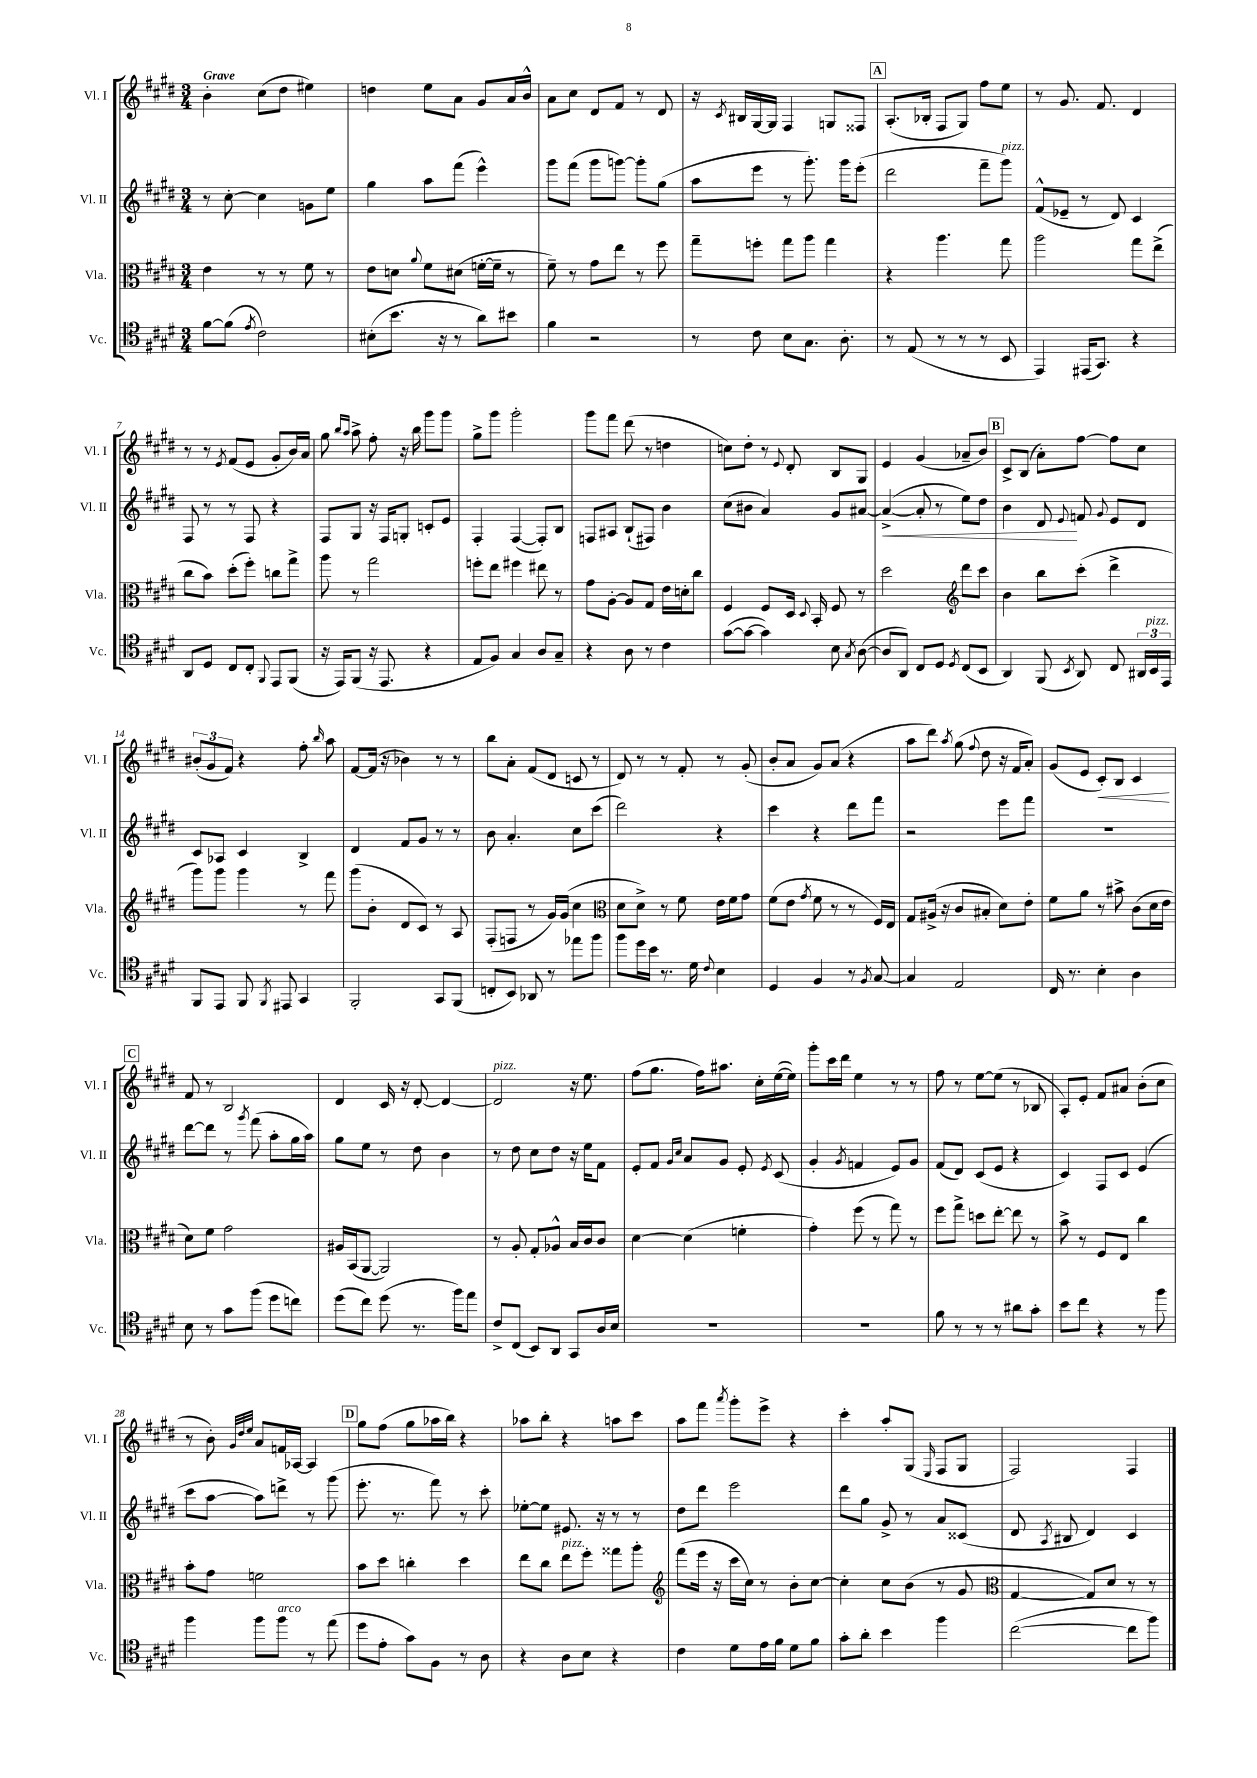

**kern	**kern	**kern	**dynam	**kern	**dynam
*part4	*part3	*part2	*part2	*part1	*part1
*staff4	*staff3	*staff2	*staff2	*staff1	*staff1
*I"Vc.	*I"Vla.	*I"Vl. II	*	*I"Vl. I	*
*I'Vc.	*I'Vla.	*I'Vl. II	*	*I'Vl. I	*
*clefC4	*clefC3	*clefG2	*	*clefG2	*
*k[f#c#g#d#]	*k[f#c#g#d#]	*k[f#c#g#d#]	*	*k[f#c#g#d#]	*
*M3/4	*M3/4	*M3/4	*	*M3/4	*
=1	=1	=1	=1	=1	=1
!	!	!	!	!LO:TX:a:B:t=Grave	!
[8f#\L	4e\	8r	.	4b'\	.
(8f#\J]	.	[8cc#'\	.	.	.
8qe/	.	.	.	.	.
2c#\)	8r	4cc#\]	.	(8cc#\L	.
.	8r	.	.	8dd#\J	.
.	8f#\	8gn\L	.	4ee#X\)	.
.	8r	8ee\J	.	.	.
=2	=2	=2	=2	=2	=2
(8B#X'\L	8e\L	4gg#\	.	4ddn\	.
8.b\J	8dn\J	.	.	.	.
.	8qqa/	.	.	.	.
.	8f#\L	8aa\L	.	8ee\L	.
16r	.	.	.	.	.
8r	(8d#X\J	(8fff#\J	.	8a\J	.
8a\L)	[16fn'\LL	4eee^^\)	.	8g#/L	.
.	16f~\JJ]	.	.	.	.
8b#X\J	8r	.	.	16a/L	.
.	.	.	.	16b^^/JJ	.
=3	=3	=3	=3	=3	=3
4f#\	8f#~\)	8ggg#\L	.	8a\L	.
.	8r	(8fff#\J	.	8cc#\J	.
2r	8g#\L	8ggg#\L	.	8d#/L	.
.	8ee\J	[8gggn\J)	.	8f#/J	.
.	8r	8ggg'\L]	.	8r	.
.	8ff#\	(8gg#\J	.	8d#/	.
=4	=4	=4	=4	=4	=4
8r	8gg#~\L	8aa\L	.	16r	.
.	.	.	.	8qc#/	.
.	.	.	.	16B#X/LL	.
8c#\	8ffn'\J	8eee\J	.	[16G#/	.
.	.	.	.	16G#/JJ]	.
8B\L	8gg#\L	8r	.	4F#/	.
8.G#\J	8aa\J	8.ggg#'\)	.	.	.
.	4gg#\	.	.	8Gn/L	.
8.A'\	.	16ggg#\KL	.	.	.
.	.	(8eee'\J	.	8F##X/J	.
!!LO:REH:place=s1:t=A
=5	=5	=5	=5	=5	=5
8r	4r	2ddd#\	.	(8.A'/L	.
(8E/	.	.	.	.	.
.	.	.	.	16B-X'/Jk	.
8r	4.aa\	.	.	8F#/L	.
8r	.	.	.	8G#/J)	.
8r	.	8fff#~\L	.	8ff#\L	.
!	!	!LO:TX:a:i:t=pizz.	!	!	!
8BB/	8gg#\	8ggg#\J)	.	8ee\J	.
=6	=6	=6	=6	=6	=6
4EE/)	2aa\	(8f#^^/L	.	8r	.
.	.	8e-X~/J	.	8.g#/	.
(16EE#X/KL	.	8r	.	.	.
8.GG#/J)	.	.	.	8.f#/	.
.	.	8d#/)	.	.	.
4r	8gg#\L	4c#/	.	4d#/	.
.	(8ee^\J	.	.	.	.
!!LO:LB:g=z
=7	=7	=7	=7	=7	=7
8AA/L	8cc#\L	8F#/	.	8r	.
8D#/J	8b\J)	8r	.	8r	.
.	.	.	.	8qe/	.
8C#/L	(8dd#'\L	8r	.	(8f#/L	.
8C#'/J	8ff#'\J)	8F#/	.	8e/J	.
8qqFF#/	.	.	.	.	.
8EE/L	8ccn\L	4r	.	8g#'/L	.
(8FF#/J	8gg#^\J	.	.	16b/L)	.
.	.	.	.	16a/JJ	.
=8	=8	=8	=8	=8	=8
16r	8aa\	8F#/L	.	8gg#\	.
16EE/KL)	.	.	.	.	.
.	.	.	.	16qqbb/LL	.
.	.	.	.	16qqaa/JJ	.
(8FF#/J	8r	8G#/J	.	8aa^\	.
16r	2gg#\	16r	.	8ff#'\	.
8.EE/	.	16F#/KL	.	.	.
.	.	8Gn'/J	.	16r	.
.	.	.	.	16bb\	.
4r	.	8cn'/L	.	8ggg#\L	.
.	.	8e/J	.	8ggg#\J	.
=9	=9	=9	=9	=9	=9
8E/L	8ffn'\L	4F#'/	.	8gg#^\L	.
8F#/J)	8ee\J	.	.	8ggg#\J	.
4G#/	4ff#X\	([4F#/	.	2ggg#'\	.
8A/L	8ee#X\	8F#'/L])	.	.	.
8G#~/J	8r	8B/J	.	.	.
=10	=10	=10	=10	=10	=10
4r	8g#\L	8Fn/L	.	8ggg#\L	.
.	[8A'\J	8A#X/J	.	8fff#\J	.
8A\	8A/L]	(8B`/L	.	(8ddd#\	.
8r	8G#/J	8F#X/J)	.	8r	.
4c#\	16e\LL	4b\	.	4ddn\	.
.	16dn'\J	.	.	.	.
.	8cc#\J	.	.	.	.
=11	=11	=11	=11	=11	=11
([8g#\L	4F#/	(8cc#\L	.	8ccn\L)	.
8g#\J_	.	8b#X\J	.	8dd#'\J	.
4g#\])	8F#/L	4a/)	.	8r	.
.	.	.	.	8qqe/	.
.	16D#/Jk	.	.	8d#'/	.
.	8qqD#/	.	.	.	.
.	16BB'/	.	.	.	.
8B\	8F#/	8g#/L	.	8B/L	.
8qG#/	.	.	.	.	.
([8A\	8r	[8a#X/J	.	8G#/J	.
=12	=12	=12	=12	=12	=12
!	!	!	!LO:HP:b	!	!
8A/L]	2dd#\	(4a#^/_	<	4e/	.
8AA/J)	.	.	.	.	.
8C#/L	.	8a#'/]	.	(4g#/	.
8D#/J	.	8r	.	.	.
8qD#/	.	.	.	.	.
*	*clefG2	*	*	*	*
(8C#/L	8ddd#\L	8ee\L)	.	8a-X~/L	.
8BB/J	8ccc#\J	8dd#\J	.	8b/J)	.
!!LO:REH:place=s1:t=B
=13	=13	=13	=13	=13	=13
4AA/)	4b\	4b\	.	8c#^/L	.
.	.	.	.	(8B/J	.
(8FF#/	8bb\L	8d#/	.	8a'\L)	.
8qBB/	.	8qqe/	.	.	.
8AA/)	(8ccc#'\J	8fn/	[	[8ff#\J	.
.	.	8qqg#/	.	.	.
8C#/	4ddd#^\	8e/L	.	8ff#\L]	.
24AA#X/LL	.	8d#/J	.	8cc#\J	.
!LO:TX:a:i:t=pizz.	!	!	!	!	!
24BB/	.	.	.	.	.
24EE/JJ	.	.	.	.	.
!!LO:LB:g=z
=14	=14	=14	=14	=14	=14
8FF#/L	8ggg#\L)	8c#/L	.	(12b#X'/L	.
.	.	.	.	12g#/	.
8EE/J	8ggg#\J	8A-X/J	.	.	.
.	.	.	.	12f#/J)	.
8FF#/	4ggg#\	4c#/	.	4r	.
8qFF#/	.	.	.	.	.
8EE#X/	.	.	.	.	.
4GG#/	8r	4B^/	.	8ff#'\	.
.	.	.	.	16qqbb/	.
.	8fff#\	.	.	8aa\	.
=15	=15	=15	=15	=15	=15
2FF#'/	(8ggg#\L	4d#/	.	[8f#/L	.
.	8b'\J	.	.	(16f#/Jk]	.
.	.	.	.	16r	.
.	8d#/L	8f#/L	.	4b-X\)	.
.	8c#/J)	8g#/J	.	.	.
8GG#/L	8r	8r	.	8r	.
(8FF#/J	8A/	8r	.	8r	.
=16	=16	=16	=16	=16	=16
8Cn'/L	(8F#'/L	8b\	.	8bb\L	.
8BB/J)	8Fn/J	4.a'/	.	8a'\J	.
8AA-X/	8r	.	.	(8f#/L	.
8r	16g#/LL)	.	.	8d#/J	.
.	(16g#/JJ	.	.	.	.
8ee-X\L	4cc#\	8cc#\L	.	8cn/	.
8ff#\J	.	(8ccc#\J	.	8r	.
=17	=17	=17	=17	=17	=17
*	*clefC3	*	*	*	*
8ff#\L	8d#\L	2ddd#\)	.	8d#/)	.
16dd#\L	8d#^\J)	.	.	8r	.
16b\JJ	.	.	.	.	.
8.r	8r	.	.	8r	.
.	8f#\	.	.	8f#'/	.
16d#\	.	.	.	.	.
8qqc#/	.	.	.	.	.
4B\	16e\LL	4r	.	8r	.
.	16f#\J	.	.	.	.
.	8g#\J	.	.	(8g#'/	.
=18	=18	=18	=18	=18	=18
4D#/	(8f#\L	4ccc#\	.	8b'/L	.
.	8e\J	.	.	8a/J	.
.	8qg#/	.	.	.	.
4F#/	8f#\	4r	.	8g#/L)	.
.	8r	.	.	(8a/J	.
8r	8r	8ddd#\L	.	4r	.
8qF#/	.	.	.	.	.
[8G#/	16F#/LL)	8fff#\J	.	.	.
.	16E/JJ	.	.	.	.
=19	=19	=19	=19	=19	=19
4G#/]	8G#/L	2r	.	8aa\L	.
.	(16A#X^/Jk	.	.	8ddd#\J)	.
.	16r	.	.	.	.
.	.	.	.	8qaa/	.
2E/	8c#/L	.	.	(8gg#\	.
.	.	.	.	8qqff#/	.
.	8B#X'/J	.	.	8dd#\	.
.	8d#\L)	8eee\L	.	16r	.
.	.	.	.	16f#/KL	.
.	8e'\J	8fff#\J	.	8a'/J)	.
=20	=20	=20	=20	=20	=20
16C#/	8f#\L	2.r	.	(8g#/L	.
8.r	.	.	.	.	.
.	8a\J	.	.	8e/J	.
!	!	!	!	!	!LO:HP:b
4B'\	8r	.	.	8c#'/L)	<
.	8b#X^\	.	.	8B/J	.
4A\	(8c#\L	.	.	4c#/	.
.	16d#\L	.	.	.	.
.	16e\JJ	.	.	.	.
.	.	.	.	.	[
!!LO:LB:g=z
!!LO:REH:place=s1:t=C
=21	=21	=21	=21	=21	=21
8B\	8d#\L)	[8ddd#\L	.	8f#/	.
8r	8f#\J	8ddd#\J]	.	8r	.
8g#\L	2g#\	8r	.	2B/	.
.	.	8qggg#/	.	.	.
(8ff#\J	.	(8fff#\	.	.	.
8dd#\L	.	8aa'\L	.	.	.
8ccn\J)	.	16gg#\L	.	.	.
.	.	16aa\JJ)	.	.	.
=22	=22	=22	=22	=22	=22
(8dd#\L	16A#X/LL	8gg#\L	.	4d#/	.
.	(16BB/J	.	.	.	.
8cc#\J)	[8AA/J	8ee\J	.	.	.
(8dd#\	2AA/])	8r	.	16c#/	.
.	.	.	.	16r	.
8.r	.	8dd#\	.	[8d#'/	.
.	.	4b\	.	4d#/_	.
16ff#\KL)	.	.	.	.	.
8ee\J	.	.	.	.	.
=23	=23	=23	=23	=23	=23
!	!	!	!	!LO:TX:a:i:t=pizz.	!
8c#^/L	8r	8r	.	2d#/]	.
(8C#/J	8A'/	8dd#\	.	.	.
8BB/L)	8G#'/L	8cc#\L	.	.	.
8AA/J	8A-X^^/J	8dd#\J	.	.	.
8GG#/L	16B/LL	16r	.	16r	.
.	16c#/J	16ee\KL	.	8.ee\	.
16A/L	8c#/J	8f#\J	.	.	.
16B/JJ	.	.	.	.	.
=24	=24	=24	=24	=24	=24
2.r	[4d#\	8e'/L	.	(8ff#\L	.
.	.	8f#/J	.	8.gg#\J	.
.	.	16qqg#/LL	.	.	.
.	.	16qqcc#/JJ	.	.	.
.	(4d#\]	8a/L	.	.	.
.	.	.	.	16ff#\KL)	.
.	.	8g#/J	.	8.aa#X\J	.
.	4fn'\	8e'/	.	.	.
.	.	.	.	16cc#'\LL	.
.	.	8qe/	.	.	.
.	.	(8c#/	.	([16ee\	.
.	.	.	.	16ee\JJ])	.
=25	=25	=25	=25	=25	=25
2.r	4g#'\)	4g#'/	.	8ggg#'\L	.
.	.	.	.	16ccc#\L	.
.	.	.	.	16ddd#\JJ	.
.	.	8qg#/	.	.	.
.	(8ff#\	4fn/	.	4ee\	.
.	8r	.	.	.	.
.	8gg#\)	8e/L)	.	8r	.
.	8r	8g#/J	.	8r	.
=26	=26	=26	=26	=26	=26
8f#\	8ff#\L	(8f#/L	.	8ff#\	.
8r	8gg#^\J	8d#/J)	.	8r	.
8r	8ddn\L	(8c#/L	.	[8ee\L	.
8r	[8ee'\J	8e/J	.	(8ee\J]	.
8a#X\L	8ee\]	4r	.	8r	.
8g#'\J	8r	.	.	8B-X/	.
=27	=27	=27	=27	=27	=27
8b\L	8b^\	4c#/)	.	8A'/L)	.
8cc#\J	8r	.	.	8e'/J	.
4r	8F#/L	8F#/L	.	8f#/L	.
.	8E/J	8c#/J	.	8a#X/J	.
8r	4cc#\	(4e/	.	(8b'\L	.
8ff#\	.	.	.	8cc#\J	.
!!LO:LB:g=z
=28	=28	=28	=28	=28	=28
4ff#\	8b'\L	8ccc#\L	.	8r	.
.	8g#\J	[8aa\J	.	8b'\)	.
.	.	.	.	32qqg#/LLL	.
.	.	.	.	32qqdd#/	.
.	.	.	.	32qqee/JJJ	.
8ff#\L	2fn\	8aa\L])	.	8a/L	.
!LO:TX:a:i:t=arco	!	!	!	!	!
8ff#\J	.	8dddn^\J	.	16fn/L	.
.	.	.	.	[16A-X/JJ	.
8r	.	8r	.	4A-/]	.
(8ee\	.	(8ggg#\	.	.	.
!!LO:REH:place=s1:t=D
=29	=29	=29	=29	=29	=29
8dd#\L	8b\L	8.eee'\	.	8gg#\L	.
8e'\J	8dd#\J	.	.	(8ff#\J	.
.	.	8.r	.	.	.
8g#\L)	4ccn'\	.	.	8gg#\L	.
8F#\J	.	8fff#\)	.	16aa-X\L	.
.	.	.	.	16bb\JJ)	.
8r	4dd#\	8r	.	4r	.
8A\	.	8ccc#'\	.	.	.
=30	=30	=30	=30	=30	=30
4r	8ee\L	[8ee-X'\L	.	8aa-X\L	.
.	8cc#\J	8ee-\J]	.	8bb'\J	.
!	!LO:TX:a:i:t=pizz.	!	!	!	!
8A\L	8ee\L	8.e#X/	.	4r	.
8B\J	8ff#'\J	.	.	.	.
.	.	16r	.	.	.
4r	8gg##X\L	8r	.	8aan\L	.
.	8aa'\J	8r	.	8ccc#\J	.
=31	=31	=31	=31	=31	=31
*	*clefG2	*	*	*	*
4c#\	(8fff#\L	8dd#\L	.	8aa\L	.
.	16eee\Jk	8ddd#\J	.	8fff#\J	.
.	16r	.	.	.	.
.	.	.	.	8qaaa/	.
8d#\L	16ccc#\LL	2eee\	.	8ggg#'\L	.
.	16cc#\JJ)	.	.	.	.
16e\L	8r	.	.	8eee^\J	.
16f#\JJ	.	.	.	.	.
8d#\L	8b'\L	.	.	4r	.
8f#\J	[8cc#\J	.	.	.	.
=32	=32	=32	=32	=32	=32
8g#'\L	4cc#'\]	8ddd#\L	.	4ccc#'\	.
8a'\J	.	8gg#\J	.	.	.
4b\	8cc#\L	8g#^/	.	8aa'/L	.
.	(8b\J	8r	.	(8G#/J	.
.	.	.	.	16qqE/	.
4ff#\	8r	8a/L	.	8F#/L	.
.	8g#/	(8c##X/J	.	8G#/J	.
=33	=33	=33	=33	=33	=33
*	*clefC3	*	*	*	*
([2cc#\	[4G#/	8d#/	.	2F#/)	.
.	.	8qA/	.	.	.
.	.	8B#X/	.	.	.
.	8G#/L])	4d#/)	.	.	.
.	8d#/J	.	.	.	.
8cc#\L]	8r	4c#/	.	4F#/	.
8ff#\J)	8r	.	.	.	.
==	==	==	==	==	==
*-	*-	*-	*-	*-	*-
